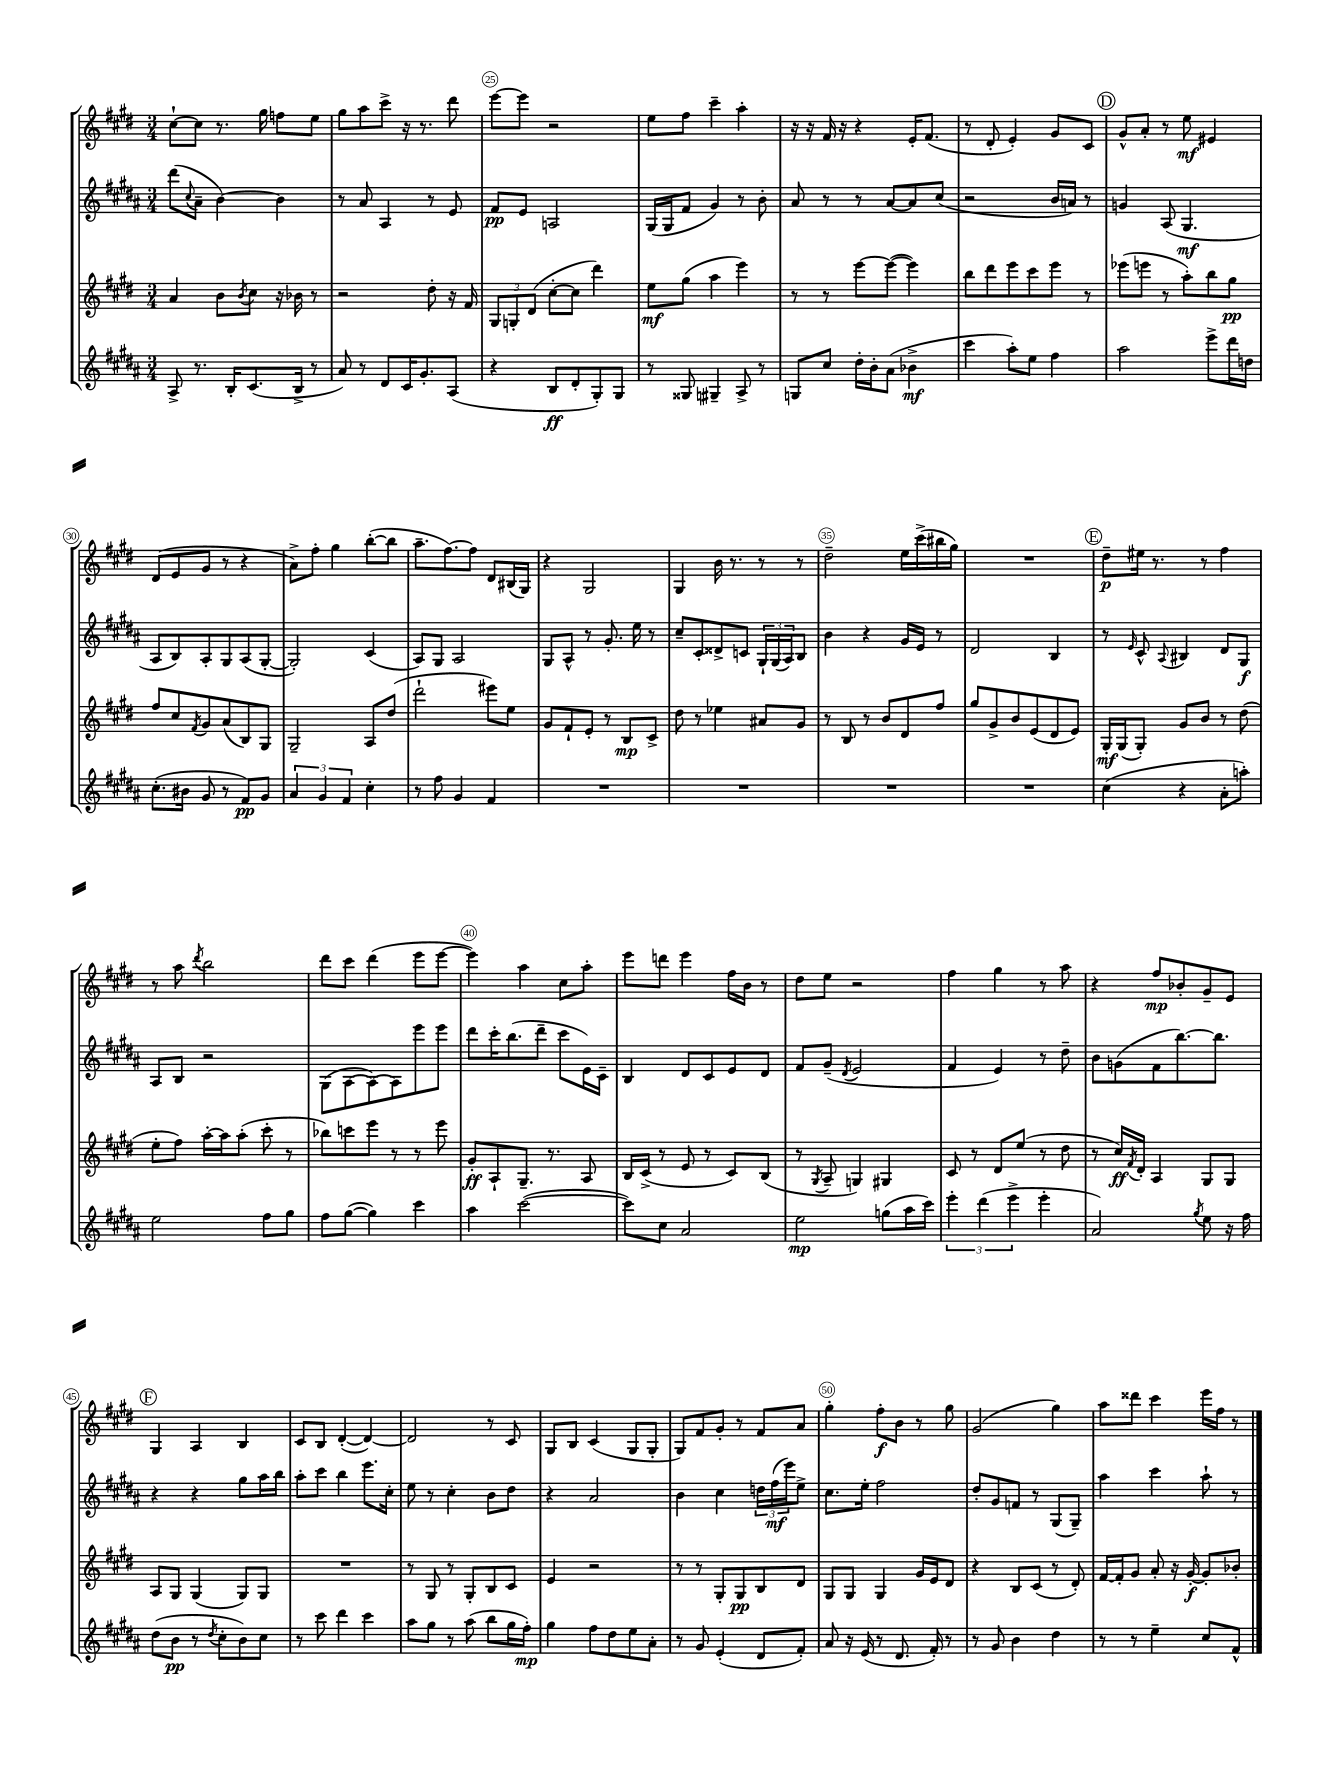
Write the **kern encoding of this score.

**kern	**dynam	**kern	**dynam	**kern	**dynam	**kern	**dynam
*part4	*part4	*part3	*part3	*part2	*part2	*part1	*part1
*staff4	*staff4	*staff3	*staff3	*staff2	*staff2	*staff1	*staff1
*clefG2	*	*clefG2	*	*clefG2	*	*clefG2	*
*k[f#c#g#d#a#]	*	*k[f#c#g#d#]	*	*k[f#c#g#d#a#]	*	*k[f#c#g#d#]	*
*M3/4	*	*M3/4	*	*M3/4	*	*M3/4	*
=23	=23	=23	=23	=23	=23	=23	=23
8A#^/	.	4a/	.	(8ddd#\L	.	[8cc#`\L	.
.	.	.	.	8qqcc#/	.	.	.
8.r	.	.	.	8a#~\J	.	8cc#\J]	.
.	.	8b\L	.	[4b\)	.	8.r	.
16B'/KL	.	.	.	.	.	.	.
.	.	8qb/	.	.	.	.	.
(8.c#/	.	8cc#\J	.	.	.	.	.
.	.	.	.	.	.	16gg#\	.
.	.	16r	.	4b\]	.	8ffn\L	.
16B^/Jk	.	16b-X\	.	.	.	.	.
8r	.	8r	.	.	.	8ee\J	.
=24	=24	=24	=24	=24	=24	=24	=24
8a#/)	.	2r	.	8r	.	8gg#\L	.
8r	.	.	.	8a#/	.	8aa\	.
8d#/L	.	.	.	4A#/	.	8ccc#^\J	.
16c#/K	.	.	.	.	.	16r	.
8.g#'/	.	.	.	.	.	8.r	.
.	.	8dd#'\	.	8r	.	.	.
(8A#/J	.	16r	.	8e/	.	8ddd#\	.
.	.	16f#/	.	.	.	.	.
=25	=25	=25	=25	=25	=25	=25	=25
4r	.	12G#/L	.	8f#/L	pp	[8eee\L	.
.	.	12Gn'/	.	.	.	.	.
.	.	.	.	8e/J	.	8eee\J]	.
.	.	(12d#/J	.	.	.	.	.
8B/L	ff	[8cc#'\L	.	2An/	.	2r	.
8d#'/	.	8cc#\J]	.	.	.	.	.
8G#'/)	.	4ddd#\)	.	.	.	.	.
8G#/J	.	.	.	.	.	.	.
=26	=26	=26	=26	=26	=26	=26	=26
8r	.	8ee\L	mf	(16G#/LL	.	8ee\L	.
.	.	.	.	16G#/J	.	.	.
8G##X/	.	(8gg#\J	.	8f#/J	.	8ff#\J	.
4G#X~/	.	4aa\	.	4g#/)	.	4ccc#~\	.
8A#^/	.	4eee\)	.	8r	.	4aa'\	.
8r	.	.	.	8b'\	.	.	.
=27	=27	=27	=27	=27	=27	=27	=27
8Gn/L	.	8r	.	8a#/	.	16r	.
.	.	.	.	.	.	16r	.
8cc#/J	.	8r	.	8r	.	16f#/	.
.	.	.	.	.	.	16r	.
16dd#'\LL	.	[8eee\L	.	8r	.	4r	.
16b'\J	.	.	.	.	.	.	.
(8a#\J	.	(8eee\J_	.	[8a#/L	.	.	.
4b-X^\	mf	4eee\])	.	8a#/]	.	16e'/KL	.
.	.	.	.	.	.	(8.f#/J	.
.	.	.	.	(8cc#/J	.	.	.
=28	=28	=28	=28	=28	=28	=28	=28
4ccc#\	.	8bb\L	.	2r	.	8r	.
.	.	8ddd#\	.	.	.	8d#'/	.
8aa#'\L)	.	8eee\	.	.	.	4e'/)	.
8ee\J	.	8ccc#\	.	.	.	.	.
4ff#\	.	8eee\J	.	16b/LL	.	8g#/L	.
.	.	.	.	16an/JJ)	.	.	.
.	.	8r	.	8r	.	8c#/J	.
!!LO:REH:place=s1:t=D
=29	=29	=29	=29	=29	=29	=29	=29
2aa#\	.	(8eee-X\L	.	4gn/	.	8g#^^/L	.
.	.	8eeen\J	.	.	.	8a'/J	.
.	.	8r	.	(8A#/	.	8r	.
.	.	8aa'\L)	.	4.G#/	mf	8ee\	mf
8eee^\L	.	8bb\	.	.	.	4e#X/	.
16ddd#\L	.	8gg#\J	pp	.	.	.	.
16ddn\JJ	.	.	.	.	.	.	.
!!LO:LB:g=z
=30	=30	=30	=30	=30	=30	=30	=30
(8.cc#'\L	.	8ff#/L	.	8A#/L	.	(8d#/L	.
.	.	8cc#/	.	8B/)	.	8e/	.
16b#X\Jk	.	.	.	.	.	.	.
.	.	8qf#/	.	.	.	.	.
8g#/	.	8g#/	.	8A#'/	.	8g#/J	.
8r	.	(8a/	.	8G#/	.	8r	.
8f#/L)	pp	8B/)	.	(8A#/	.	4r	.
8g#/J	.	8G#/J	.	[8G#'/J	.	.	.
=31	=31	=31	=31	=31	=31	=31	=31
6a#/	.	2G#~/	.	2G#'/])	.	8a^\L)	.
.	.	.	.	.	.	8ff#'\J	.
6g#/	.	.	.	.	.	.	.
.	.	.	.	.	.	4gg#\	.
6f#/	.	.	.	.	.	.	.
4cc#'\	.	8A/L	.	(4c#/	.	([8bb'\L	.
.	.	(8dd#/J	.	.	.	8bb\J]	.
=32	=32	=32	=32	=32	=32	=32	=32
8r	.	2ddd#`\	.	8A#/L)	.	8.aa~\L	.
8ff#\	.	.	.	8G#/J	.	.	.
.	.	.	.	.	.	[8.ff#\)	.
4g#/	.	.	.	2A#/	.	.	.
.	.	.	.	.	.	8ff#\J]	.
4f#/	.	8eee#X\L)	.	.	.	8d#/L	.
.	.	8ee\J	.	.	.	(16B#X/L	.
.	.	.	.	.	.	16G#/JJ)	.
=33	=33	=33	=33	=33	=33	=33	=33
2.r	.	8g#/L	.	8G#/L	.	4r	.
.	.	8f#`/	.	8A#^^/J	.	.	.
.	.	8e'/J	.	8r	.	2G#/	.
.	.	8r	.	8.g#'/	.	.	.
.	.	8B/L	mp	.	.	.	.
.	.	.	.	16ee\	.	.	.
.	.	8c#^/J	.	8r	.	.	.
=34	=34	=34	=34	=34	=34	=34	=34
2.r	.	8dd#\	.	8cc#~/L	.	4G#/	.
.	.	8r	.	8c#'/	.	.	.
.	.	4ee-X\	.	8d##X^/	.	16b\	.
.	.	.	.	.	.	8.r	.
.	.	.	.	8cn/J	.	.	.
.	.	8a#X/L	.	24G#`/LL	.	8r	.
.	.	.	.	(24G#/	.	.	.
.	.	.	.	24A#/J)	.	.	.
.	.	8g#/J	.	8B/J	.	8r	.
=35	=35	=35	=35	=35	=35	=35	=35
2.r	.	8r	.	4b\	.	2dd#~\	.
.	.	8B/	.	.	.	.	.
.	.	8r	.	4r	.	.	.
.	.	8b/L	.	.	.	.	.
.	.	8d#/	.	16g#/LL	.	16ee\LL	.
.	.	.	.	16e/JJ	.	(16ccc#^\	.
.	.	8ff#/J	.	8r	.	16bb#X\	.
.	.	.	.	.	.	16gg#\JJ)	.
=36	=36	=36	=36	=36	=36	=36	=36
2.r	.	8gg#/L	.	2d#/	.	2.r	.
.	.	8g#^/	.	.	.	.	.
.	.	8b/	.	.	.	.	.
.	.	(8e/	.	.	.	.	.
.	.	8d#/	.	4B/	.	.	.
.	.	8e/J)	.	.	.	.	.
!!LO:REH:place=s1:t=E
=37	=37	=37	=37	=37	=37	=37	=37
(4cc#\	.	16G#'/LL	mf	8r	.	8dd#~\L	p
.	.	(16G#/J	.	.	.	.	.
.	.	.	.	16qqe/	.	.	.
.	.	8G#'/J)	.	8c#^^/	.	16ee#X\Jk	.
.	.	.	.	.	.	8.r	.
.	.	.	.	8qqA#/	.	.	.
4r	.	8g#/L	.	4B#X/	.	.	.
.	.	8b/J	.	.	.	8r	.
8a#'\L	.	8r	.	8d#/L	.	4ff#\	.
8aan'\J)	.	(8dd#\	.	8G#/J	f	.	.
!!LO:LB:g=z
=38	=38	=38	=38	=38	=38	=38	=38
2ee\	.	8ee'\L	.	8A#/L	.	8r	.
.	.	8ff#\J)	.	8B/J	.	8aa\	.
.	.	.	.	.	.	8qddd#/	.
.	.	[16aa'\LL	.	2r	.	2bb\	.
.	.	16aa\J]	.	.	.	.	.
.	.	(8aa'\J	.	.	.	.	.
8ff#\L	.	8ccc#'\	.	.	.	.	.
8gg#\J	.	8r	.	.	.	.	.
=39	=39	=39	=39	=39	=39	=39	=39
8ff#\L	.	8bb-X\L)	.	(8G#\L	.	8ddd#\L	.
([8gg#\J	.	8cccn\	.	[8A#\	.	8ccc#\J	.
4gg#\])	.	8eee\J	.	8A#\_)	.	(4ddd#\	.
.	.	8r	.	8A#\]	.	.	.
4ccc#\	.	8r	.	8eee\	.	8eee\L	.
.	.	8eee\	.	8eee\J	.	[8eee\J	.
=40	=40	=40	=40	=40	=40	=40	=40
4aa#\	.	8g#'/L	ff	8ddd#\L	.	4eee\])	.
.	.	8A`/	.	16ccc#'\K	.	.	.
.	.	.	.	(8.bb\	.	.	.
([2ccc#\	.	8.G#~/J	.	.	.	4aa\	.
.	.	.	.	8ddd#~\J	.	.	.
.	.	8.r	.	.	.	.	.
.	.	.	.	8ccc#\L	.	8cc#\L	.
.	.	8A/	.	16e\L)	.	8aa'\J	.
.	.	.	.	16c#~\JJ	.	.	.
=41	=41	=41	=41	=41	=41	=41	=41
8ccc#\L])	.	16B/LL	.	4B/	.	8eee\L	.
.	.	(16c#^/JJ	.	.	.	.	.
8cc#\J	.	8r	.	.	.	8dddn\J	.
2a#/	.	8e/	.	8d#/L	.	4eee\	.
.	.	8r	.	8c#/	.	.	.
.	.	8c#/L)	.	8e/	.	16ff#\LL	.
.	.	.	.	.	.	16b\JJ	.
.	.	(8B/J	.	8d#/J	.	8r	.
=42	=42	=42	=42	=42	=42	=42	=42
2ee\	mp	8r	.	8f#/L	.	8dd#\L	.
.	.	8qG#/	.	.	.	.	.
.	.	8A~/	.	(8g#~/J	.	8ee\J	.
.	.	.	.	8qd#/	.	.	.
.	.	4Gn/)	.	2e/	.	2r	.
(8ggn\L	.	4G#X/	.	.	.	.	.
16aa#\L	.	.	.	.	.	.	.
16ccc#\JJ)	.	.	.	.	.	.	.
=43	=43	=43	=43	=43	=43	=43	=43
6eee'\	.	8c#/	.	4f#/	.	4ff#\	.
.	.	8r	.	.	.	.	.
(6ddd#\	.	.	.	.	.	.	.
.	.	8d#/L	.	4e/)	.	4gg#\	.
6eee^\	.	.	.	.	.	.	.
.	.	(8ee/J	.	.	.	.	.
4eee'\	.	8r	.	8r	.	8r	.
.	.	8dd#\	.	8dd#~\	.	8aa\	.
=44	=44	=44	=44	=44	=44	=44	=44
2a#/)	.	8r	.	8b\L	.	4r	.
.	.	16cc#/LL)	ff	(8gn\	.	.	.
.	.	8qf#/	.	.	.	.	.
.	.	16d#'/JJ	.	.	.	.	.
.	.	4A/	.	8f#\	.	8ff#/L	mp
.	.	.	.	[8.bb\)	.	8b-X'/	.
8qgg#/	.	.	.	.	.	.	.
8ee\	.	8G#/L	.	.	.	8g#~/	.
.	.	.	.	8.bb\J]	.	.	.
16r	.	8G#/J	.	.	.	8e/J	.
16ff#\	.	.	.	.	.	.	.
!!LO:LB:g=z
!!LO:REH:place=s1:t=F
=45	=45	=45	=45	=45	=45	=45	=45
(8dd#\L	.	8A/L	.	4r	.	4G#/	.
8b\J	pp	8G#/J	.	.	.	.	.
8r	.	(4G#/	.	4r	.	4A/	.
8qdd#/	.	.	.	.	.	.	.
8cc#'\L	.	.	.	.	.	.	.
8b\)	.	8G#/L)	.	8gg#\L	.	4B/	.
8cc#\J	.	8G#/J	.	16aa#\L	.	.	.
.	.	.	.	16bb\JJ	.	.	.
=46	=46	=46	=46	=46	=46	=46	=46
8r	.	2.r	.	8aa#'\L	.	8c#/L	.
8ccc#\	.	.	.	8ccc#\J	.	8B/J	.
4ddd#\	.	.	.	4bb\	.	([4d#'/	.
4ccc#\	.	.	.	8.eee\L	.	4d#/_)	.
.	.	.	.	16cc#'\Jk	.	.	.
=47	=47	=47	=47	=47	=47	=47	=47
8aa#\L	.	8r	.	8ee\	.	2d#/]	.
8gg#\J	.	8G#/	.	8r	.	.	.
8r	.	8r	.	4cc#'\	.	.	.
(8aa#\	.	8G#'/L	.	.	.	.	.
8bb\L	.	8B/	.	8b\L	.	8r	.
16gg#\L	.	8c#/J	.	8dd#\J	.	8c#/	.
16ff#'\JJ)	mp	.	.	.	.	.	.
=48	=48	=48	=48	=48	=48	=48	=48
4gg#\	.	4e/	.	4r	.	8G#/L	.
.	.	.	.	.	.	8B/J	.
8ff#\L	.	2r	.	2a#/	.	(4c#/	.
8dd#\	.	.	.	.	.	.	.
8ee\	.	.	.	.	.	8G#/L	.
8a#'\J	.	.	.	.	.	8G#'/J	.
=49	=49	=49	=49	=49	=49	=49	=49
8r	.	8r	.	4b\	.	8G#/L)	.
8g#/	.	8r	.	.	.	8f#/	.
(4e'/	.	8G#'/L	.	4cc#\	.	8g#'/J	.
.	.	8G#/	pp	.	.	8r	.
8d#/L	.	8B/	.	24ddn\LL	.	8f#/L	.
.	.	.	.	(24ff#\	mf	.	.
.	.	.	.	24eee\J)	.	.	.
8f#'/J)	.	8d#/J	.	8ee^\J	.	8a/J	.
=50	=50	=50	=50	=50	=50	=50	=50
8a#/	.	8G#/L	.	8.cc#\L	.	4gg#'\	.
16r	.	8G#/J	.	.	.	.	.
(16e/	.	.	.	16ee'\Jk	.	.	.
8r	.	4G#/	.	2ff#\	.	8ff#'\L	f
8.d#/	.	.	.	.	.	8b\J	.
.	.	16g#/LL	.	.	.	8r	.
16f#'/)	.	16e/J	.	.	.	.	.
8r	.	8d#/J	.	.	.	8gg#\	.
=51	=51	=51	=51	=51	=51	=51	=51
8r	.	4r	.	8dd#'/L	.	(2g#/	.
8g#/	.	.	.	8g#/	.	.	.
4b\	.	8B/L	.	8fn/J	.	.	.
.	.	(8c#/J	.	8r	.	.	.
4dd#\	.	8r	.	(8G#/L	.	4gg#\)	.
.	.	8d#'/)	.	8G#~/J)	.	.	.
=52	=52	=52	=52	=52	=52	=52	=52
8r	.	[16f#/LL	.	4aa#\	.	8aa\L	.
.	.	16f#'/J]	.	.	.	.	.
8r	.	8g#/J	.	.	.	8ddd##X\J	.
4ee~\	.	8a'/	.	4ccc#\	.	4ccc#\	.
.	.	16r	.	.	.	.	.
.	.	[16g#'/	f	.	.	.	.
8cc#/L	.	8g#'/L]	.	8aa#`\	.	16eee\LL	.
.	.	.	.	.	.	16ff#\JJ	.
8f#^^/J	.	8b-X'/J	.	8r	.	8r	.
==	==	==	==	==	==	==	==
*-	*-	*-	*-	*-	*-	*-	*-
